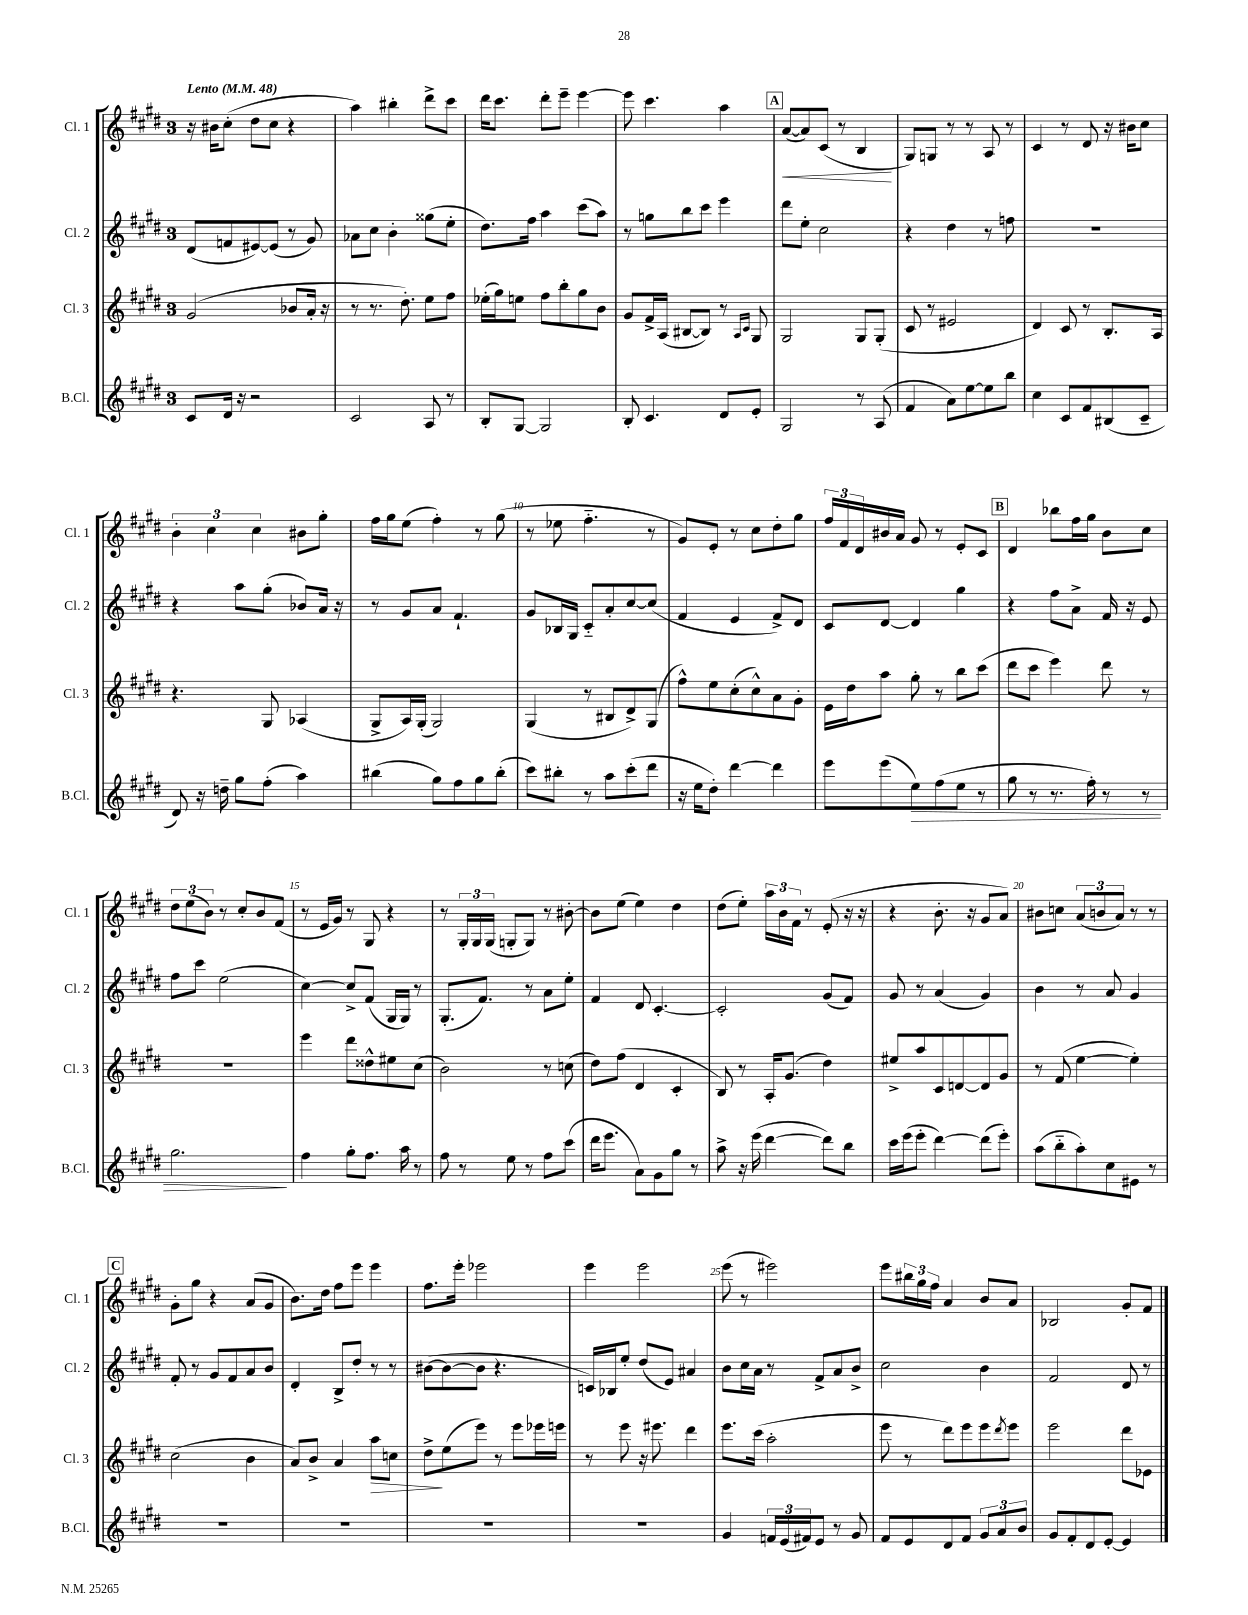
<<
\new StaffGroup <<
\new Staff = "s0" \with { instrumentName = "Cl. 1" shortInstrumentName = "Cl. 1" } {
    \clef treble \key e \major \once \override Staff.TimeSignature.style = #'single-digit \time 3/4 \tempo "Lento" 4 = 48
    r16 bis'16 cis''8-.( dis''8 cis''8 r4 |
    a''4) bis''4-. dis'''8-> cis'''8 |
    dis'''16 cis'''8. dis'''8-. e'''8-- e'''4~ |
    e'''8 cis'''4. a''4 |
    \mark \markup { \box "A" } a'8~\<( a'8) cis'8( r8 b4\! |
    gis8) g8 r8 r8 a8 r8 |
    cis'4 r8 dis'8 r16 bis'16 cis''8 |
    \tuplet 3/2 { b'4-. cis''4 cis''4 } bis'8 gis''8-. |
    fis''16 gis''16 e''8( fis''4-.) r8 gis''8( |
    r8 ees''8 fis''4.-_ r8 |
    gis'8) e'8-. r8 cis''8 dis''8-. gis''8 |
    \tuplet 3/2 { fis''16 fis'16 dis'16 } bis'16 a'16 gis'8 r8 e'8-. cis'8 |
    \mark \markup { \box "B" } dis'4 bes''8 fis''16 gis''16 b'8 cis''8 |
    \tuplet 3/2 { dis''8 e''8( b'8) } r8 cis''8-. b'8 fis'8( |
    r8 e'16 gis'16) r8 gis8 r4 |
    r8 \tuplet 3/2 { gis16-. gis16 gis16( } g8-. g8) r8 bis'8~-. |
    bis'8 e''8( e''4) dis''4 |
    dis''8( e''8-.) \tuplet 3/2 { a''16 b'16 fis'16 } r8 e'8-.( r16 r16 |
    r4 b'8.-. r16 gis'8 a'8) |
    bis'8 c''8 \tuplet 3/2 { a'8( b'8 a'8) } r8 r8 |
    \mark \markup { \box "C" } gis'8-. gis''8 r4 a'8( gis'8 |
    b'8.) dis''16 fis''8 e'''8 e'''4 |
    fis''8. e'''16-. ees'''2 |
    e'''4 e'''2 |
    e'''8( r8 eis'''2) |
    e'''8 \tuplet 3/2 { bis''16 gis''16 fis''16 } a'4 b'8 a'8 |
    bes2 gis'8-. fis'8 \bar "|." |
}
\new Staff = "s1" \with { instrumentName = "Cl. 2" shortInstrumentName = "Cl. 2" } {
    \clef treble \key e \major \once \override Staff.TimeSignature.style = #'single-digit \time 3/4
    dis'8( f'8 eis'8~) eis'8( r8 gis'8) |
    aes'8 cis''8 b'4-. gisis''8( e''8-. |
    dis''8.) fis''16 a''4 cis'''8( a''8) |
    r8 g''8 b''8 cis'''8 e'''4 |
    \mark \markup { \box "A" } dis'''8 e''8-. cis''2 |
    r4 dis''4 r8 f''8 |
    R2. |
    r4 a''8 gis''8-.( bes'8) a'16 r16 |
    r8 gis'8 a'8 fis'4.-! |
    gis'8 bes16 gis16 cis'8-_ a'8-. cis''8~ cis''8( |
    fis'4 e'4 fis'8->) dis'8 |
    cis'8 dis'8~ dis'4 gis''4 |
    \mark \markup { \box "B" } r4 fis''8 a'8-> fis'16 r16 e'8 |
    fis''8 cis'''8 e''2( |
    cis''4~) cis''8-> fis'8( gis16 gis16) r8 |
    gis8.-.( fis'8.) r8 a'8 e''8-. |
    fis'4 dis'8 cis'4.~-. |
    cis'2-. gis'8( fis'8) |
    gis'8 r8 a'4( gis'4) |
    b'4 r8 a'8 gis'4 |
    \mark \markup { \box "C" } fis'8-. r8 gis'8 fis'8 a'8 b'8 |
    dis'4-. b8-> dis''8-. r8 r8 |
    bis'8~( bis'8~ bis'8 r4. |
    c'16) bes16 e''8-. dis''8( e'8) ais'4 |
    b'8 cis''16 a'16 r8 fis'8-> a'8 b'8-> |
    cis''2 b'4 |
    fis'2 dis'8 r8 \bar "|." |
}
\new Staff = "s2" \with { instrumentName = "Cl. 3" shortInstrumentName = "Cl. 3" } {
    \clef treble \key e \major \once \override Staff.TimeSignature.style = #'single-digit \time 3/4
    gis'2( bes'8 a'16-. r16 |
    r8 r8. dis''8.-.) e''8 fis''8 |
    ees''16-.( gis''16) e''8 fis''8 b''8-. gis''8 b'8 |
    gis'8 fis'16-> a16( bis8~ bis8) r8 \grace { a16 cis'16 } gis8 |
    \mark \markup { \box "A" } gis2 gis8 gis8-.( |
    cis'8 r8 eis'2 |
    dis'4) cis'8 r8 b8.-. a16 |
    r4. gis8 aes4( |
    gis8-> a16) gis16-.( gis2) |
    gis4( r8 bis8 dis'8->) gis8( |
    fis''8-^) e''8 cis''8-.( cis''8-^) a'8 gis'8-. |
    e'16 dis''16 a''8 gis''8-. r8 b''8 cis'''8( |
    \mark \markup { \box "B" } dis'''8 cis'''8 e'''4) dis'''8 r8 |
    R2. |
    e'''4 dis'''8 disis''8-^ eis''8 cis''8( |
    b'2) r8 c''8( |
    dis''8) fis''8( dis'4 cis'4-. |
    b8) r8 a16-. gis'8.( dis''4) |
    eis''8-> a''8 cis'8 d'8~ d'8 gis'8 |
    r8 fis'8( e''4~ e''4-.) |
    \mark \markup { \box "C" } cis''2( b'4 |
    a'8) b'8-> a'4 a''8\> c''8 |
    dis''8->\! e''8( e'''8) r8 e'''8 ees'''16 e'''16 |
    r8 e'''8 r16 eis'''8. dis'''4 |
    e'''8. cis'''16( a''2-. |
    e'''8 r8 dis'''8) e'''8 e'''8 \acciaccatura { dis'''8 } e'''8 |
    e'''2 dis'''8 ees'8 \bar "|." |
}
\new Staff = "s3" \with { instrumentName = "B.Cl." shortInstrumentName = "B.Cl." } {
    \clef treble \key e \major \once \override Staff.TimeSignature.style = #'single-digit \time 3/4
    cis'8 dis'16 r16 r2 |
    cis'2 a8 r8 |
    b8-. gis8~ gis2 |
    b8-. cis'4. dis'8 e'8-. |
    \mark \markup { \box "A" } gis2 r8 a8( |
    fis'4 a'8) e''8~ e''8 b''8 |
    cis''4 cis'8 fis'8 bis8( cis'8-- |
    dis'8) r16 d''16-- gis''8 fis''8-.( a''4) |
    bis''4( gis''8) fis''8 gis''8 bis''8-.( |
    cis'''8) bis''8-. r8 a''8 cis'''8-.( dis'''8 |
    r16 e''16 dis''8-.) dis'''4~ dis'''4 |
    e'''8 e'''8( e''8\>) fis''8( e''8 r8 |
    \mark \markup { \box "B" } gis''8 r8 r8. fis''16-.) r8 r8 |
    gis''2.\! |
    fis''4 gis''8-. fis''8. a''16 r8 |
    fis''8 r8 e''8 r8 fis''8 cis'''8( |
    dis'''16 e'''8. a'8) gis'8 gis''8 r8 |
    a''8-> r16 e'''16( dis'''4~ dis'''8) b''8 |
    cis'''16 e'''16( e'''8-. dis'''4~) dis'''8( e'''8-.) |
    a''8( b''8-_ a''8-.) cis''8 eis'8 r8 |
    \mark \markup { \box "C" } R2. |
    R2. |
    R2. |
    R2. |
    gis'4 \tuplet 3/2 { f'16 e'16( fis'16) } e'8 r8 gis'8 |
    fis'8 e'8 dis'8 fis'8 \tuplet 3/2 { gis'8 a'8 b'8 } |
    gis'8 fis'8-. dis'8 e'8~-. e'4 \bar "|." |
}
>>
>>
\layout { \context { \Score \override BarNumber.break-visibility = ##(#f #t #t) barNumberVisibility = #(every-nth-bar-number-visible 5) } }
